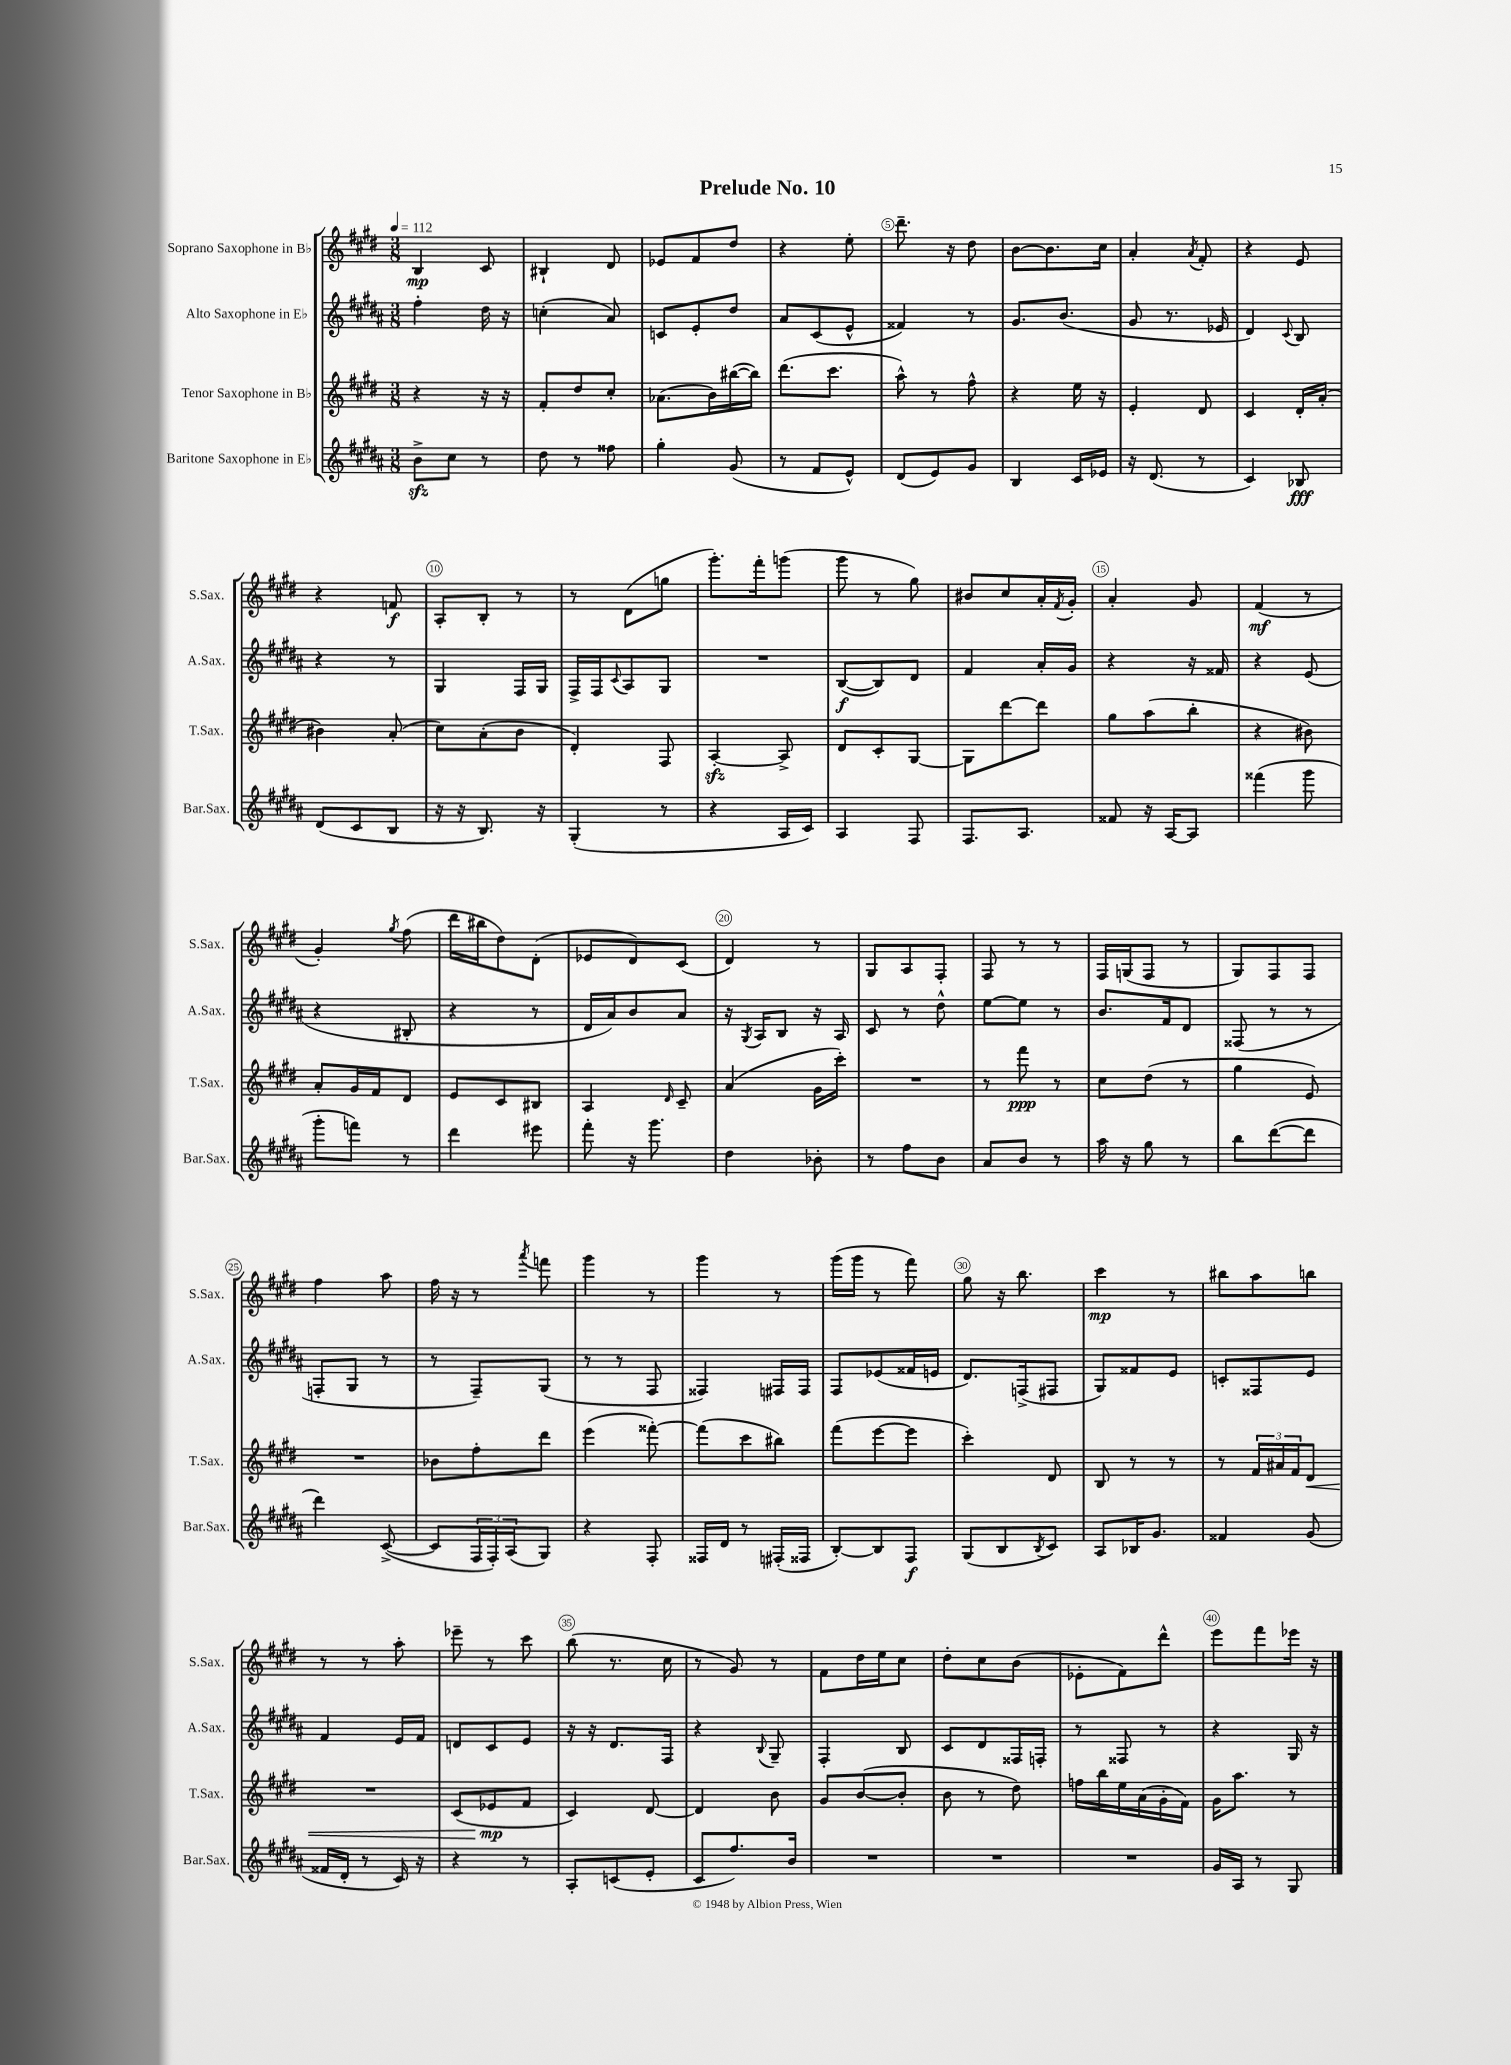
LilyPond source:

\header { title = "Prelude No. 10" }
<<
\new StaffGroup <<
\new Staff = "s0" \with { instrumentName = "Soprano Saxophone in Bb" shortInstrumentName = "S.Sax." } {
    \clef treble \key e \major \numericTimeSignature \time 3/8 \tempo 4 = 112
    b4\mp cis'8 |
    bis4-! dis'8 |
    ees'8 fis'8 dis''8 |
    r4 e''8-. |
    dis'''8.-- r16 dis''8 |
    b'8~ b'8. cis''16 |
    a'4-. \acciaccatura { a'8 } fis'8-. |
    r4 e'8 |
    r4 f'8\f |
    a8-. b8-. r8 |
    r8 dis'8( g''8 |
    gis'''8.-.) fis'''16-. g'''8( |
    gis'''8 r8 gis''8) |
    bis'8 cis''8 a'16-. \acciaccatura { fis'8 } gis'16-. |
    a'4-. gis'8 |
    fis'4\mf( r8 |
    gis'4-.) \acciaccatura { gis''8 } fis''8( |
    dis'''16 bis''16 dis''8) dis'8-.( |
    ees'8 dis'8) cis'8( |
    dis'4) r8 |
    gis8 a8 fis8-. |
    fis8 r8 r8 |
    fis16 g16( fis8 r8 |
    gis8) fis8 fis8 |
    fis''4 a''8 |
    fis''16 r16 r8 \acciaccatura { a'''8 } f'''8 |
    gis'''4 r8 |
    gis'''4 r8 |
    gis'''16( gis'''16 r8 fis'''8) |
    gis''8 r16 b''8. |
    cis'''4\mp r8 |
    bis''8 a''8 b''8 |
    r8 r8 a''8-. |
    ees'''8-- r8 cis'''8 |
    b''8( r8. cis''16 |
    r8 gis'8) r8 |
    fis'8 dis''16 e''16 cis''8 |
    dis''8-. cis''8 b'8( |
    ees'8-. fis'8) dis'''8-^ |
    e'''8 fis'''8 ees'''16 r16 \bar "|." |
}
\new Staff = "s1" \with { instrumentName = "Alto Saxophone in Eb" shortInstrumentName = "A.Sax." } {
    \clef treble \key b \major \numericTimeSignature \time 3/8
    fis''4-. dis''16 r16 |
    c''4-.( ais'8) |
    c'8 e'8-. dis''8 |
    ais'8 cis'8( e'8-^ |
    fisis'4) r8 |
    gis'8. b'8.( |
    gis'8 r8. ees'16 |
    dis'4) \appoggiatura { cis'8 } b8 |
    r4 r8 |
    gis4 fis16 gis16 |
    fis16-> fis16 \appoggiatura { cis'8 } ais8 gis8 |
    R4. |
    b8~\f( b8) dis'8 |
    fis'4 ais'16-. gis'16 |
    r4 r16 fisis'16 |
    r4 e'8( |
    r4 bis8-. |
    r4 r8 |
    dis'16 ais'16) b'8 ais'8 |
    r16 \acciaccatura { gis8 } ais16 b8 r16 ais16 |
    cis'8 r8 dis''8-^ |
    e''8~ e''8 r8 |
    b'8. fis'16 dis'8 |
    fisis8( r8 r8 |
    f8-. gis8 r8 |
    r8 fis8--) gis8( |
    r8 r8 fis8 |
    fisis4) fis16 fis16 |
    fis8 ees'8( fisis'16 e'16 |
    dis'8.) f16->( fis8 |
    gis8) fisis'8 e'8 |
    c'8-. fisis8 e'8 |
    fis'4 e'16 fis'16 |
    d'8 cis'8 e'8 |
    r16 r16 dis'8. fis16 |
    r4 \appoggiatura { b8 } gis8-- |
    fis4-. b8 |
    cis'8 dis'8 fisis16 f16-. |
    r8 fisis8 r8 |
    r4 gis16 r16 \bar "|." |
}
\new Staff = "s2" \with { instrumentName = "Tenor Saxophone in Bb" shortInstrumentName = "T.Sax." } {
    \clef treble \key e \major \numericTimeSignature \time 3/8
    r4 r16 r16 |
    fis'8-. dis''8 cis''8-. |
    aes'8.( b'16) bis''16~( bis''16) |
    dis'''8.( cis'''8. |
    a''8-^) r8 fis''8-^ |
    r4 e''16 r16 |
    e'4-. dis'8 |
    cis'4 dis'16-. a'16-.( |
    bis'4) a'8-.( |
    cis''8) a'8-.( b'8 |
    dis'4-.) fis8 |
    a4~-.\sfz a8-> |
    dis'8 cis'8-. gis8~ |
    gis8 dis'''8~ dis'''8 |
    gis''8 a''8( b''8-. |
    r4 bis'8) |
    a'8-. gis'16 fis'16 dis'8 |
    e'8 cis'8 bis8 |
    a4 \grace { dis'16 } cis'8-- |
    a'4( gis'16 cis'''16-.) |
    R4. |
    r8 fis'''8\ppp r8 |
    cis''8 dis''8( r8 |
    gis''4 e'8) |
    R4. |
    bes'8 fis''8-. dis'''8 |
    e'''4( fisis'''8~-.) |
    fisis'''8( cis'''8 bis''8) |
    fis'''8( e'''8~ e'''8 |
    cis'''4-.) dis'8 |
    b8 r8 r8 |
    r8 \tuplet 3/2 { fis'16 ais'16 fis'16 } dis'8\< |
    R4. |
    cis'8( ees'8\mp\! fis'8 |
    cis'4) dis'8~ |
    dis'4 b'8 |
    gis'8 b'8~( b'8-. |
    b'8 r8 dis''8) |
    f''16 b''16 e''16 a'16( gis'16-. fis'16) |
    gis'16 a''8. r8 \bar "|." |
}
\new Staff = "s3" \with { instrumentName = "Baritone Saxophone in Eb" shortInstrumentName = "Bar.Sax." } {
    \clef treble \key b \major \numericTimeSignature \time 3/8
    b'8->\sfz cis''8 r8 |
    dis''8 r8 fisis''8 |
    gis''4-. gis'8( |
    r8 fis'8 e'8-^) |
    dis'8( e'8) gis'8 |
    b4 cis'16 ees'16 |
    r16 dis'8.( r8 |
    cis'4) bes8\fff |
    dis'8( cis'8 b8 |
    r16 r16 b8.) r16 |
    gis4-.( r8 |
    r4 ais16 cis'16) |
    ais4 fis8 |
    fis8. ais8. |
    fisis'8 r16 ais16~ ais8 |
    fisis'''4( gis'''8 |
    gis'''8-. f'''8) r8 |
    dis'''4 eis'''8 |
    fis'''8-. r16 gis'''8. |
    dis''4 bes'8-. |
    r8 fis''8 b'8 |
    ais'8 b'8 r8 |
    ais''16 r16 gis''8 r8 |
    b''8 dis'''8~( dis'''8 |
    dis'''4) cis'8~->( |
    cis'8 \tuplet 3/2 { fis16 fis16-.) ais16( } gis8) |
    r4 fis8-. |
    fisis16 dis'16 r8 fis16-.( fisis16 |
    b8~-.) b8 fis8\f |
    gis8( b8 \acciaccatura { b8 } cis'8) |
    ais8 bes16 gis'8. |
    fisis'4 gis'8( |
    fisis'16 dis'16-. r8 cis'16) r16 |
    r4 r8 |
    ais8-. c'8( e'8-. |
    cis'8 fis''8.) b'16 |
    R4. |
    R4. |
    R4. |
    gis'16 ais16 r8 gis8 \bar "|." |
}
>>
>>
\layout { \context { \Score \override BarNumber.break-visibility = ##(#f #t #t) barNumberVisibility = #(every-nth-bar-number-visible 5) \override BarNumber.stencil = #(make-stencil-circler 0.1 0.3 ly:text-interface::print) } }
